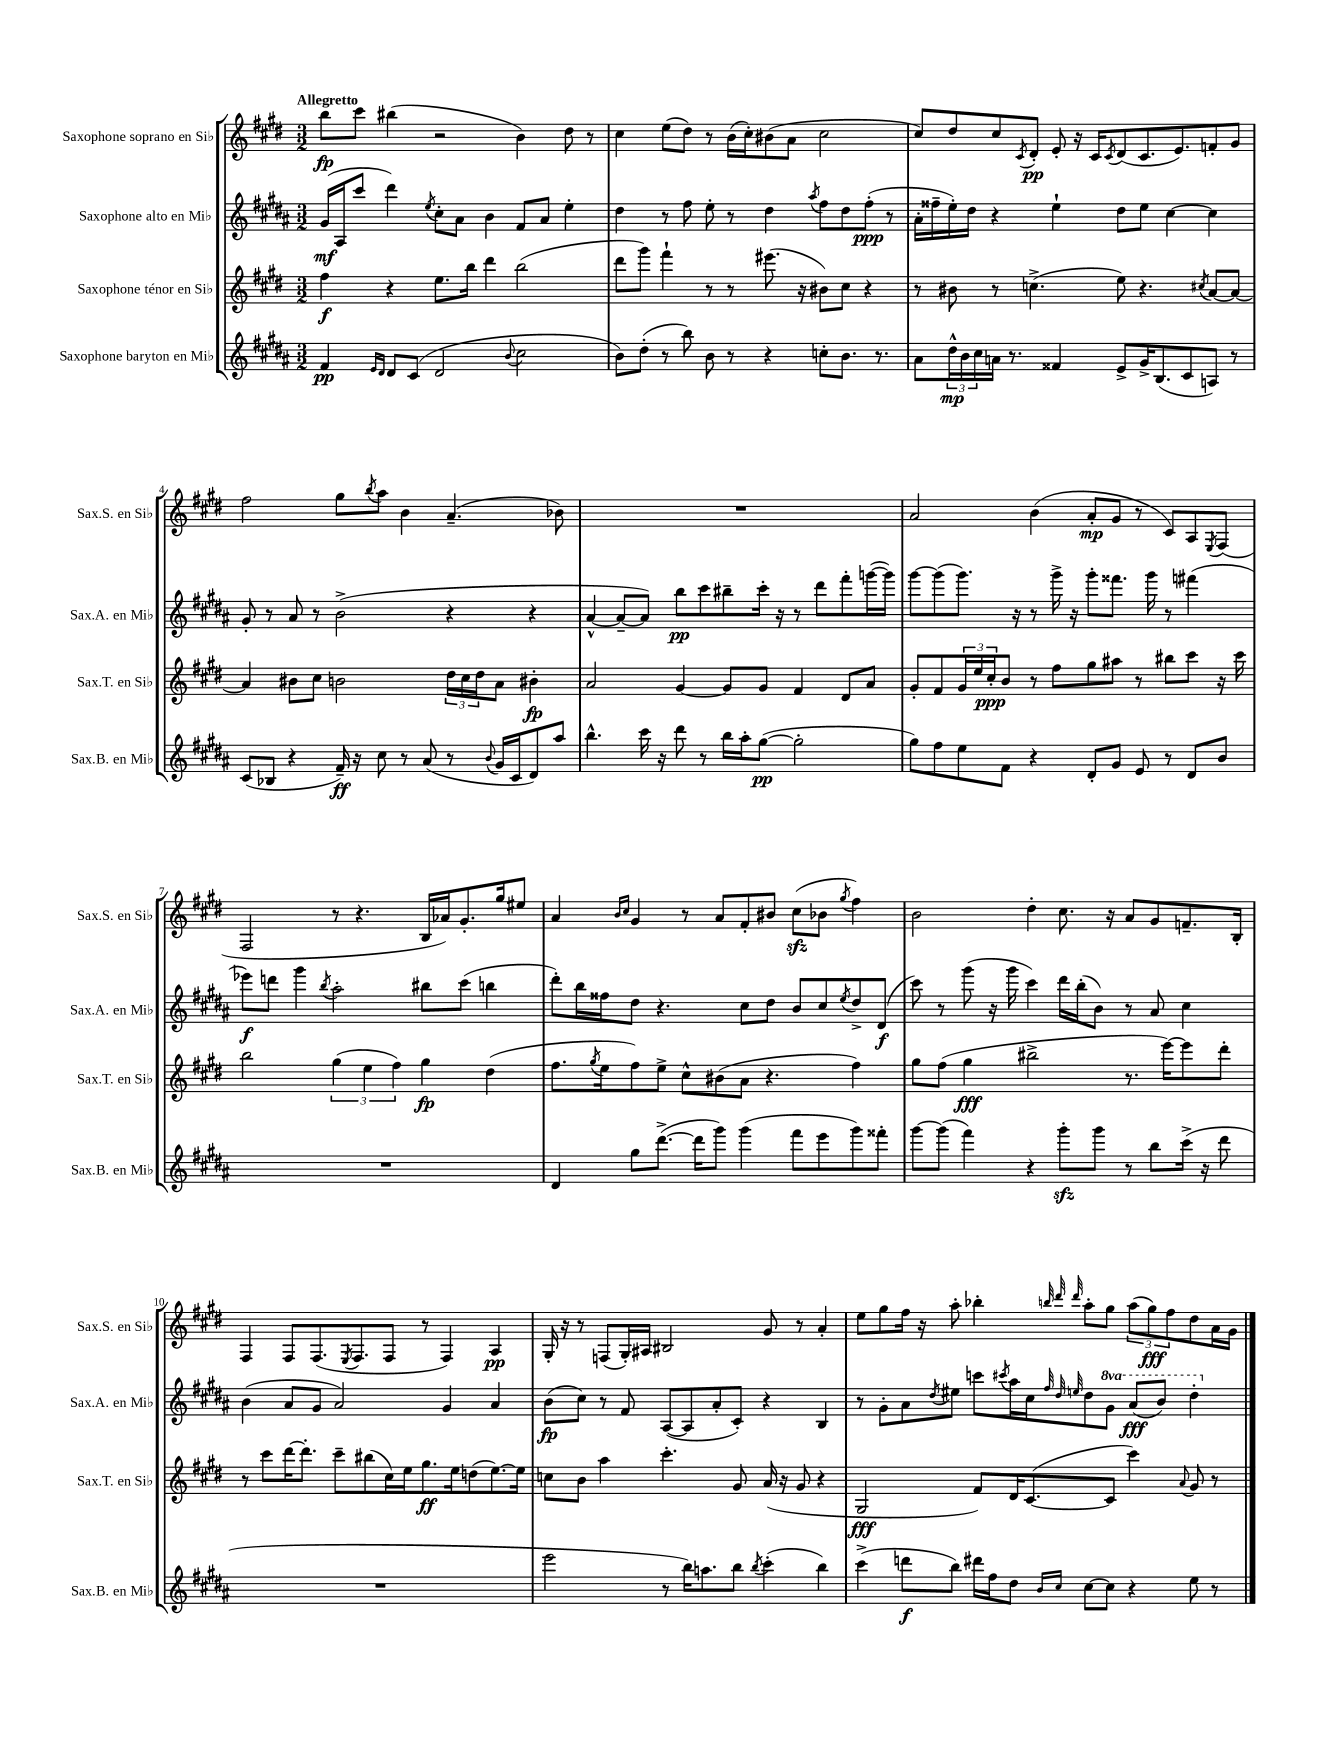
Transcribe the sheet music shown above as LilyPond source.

<<
\new StaffGroup <<
\new Staff = "s0" \with { instrumentName = "Saxophone soprano en Sib" shortInstrumentName = "Sax.S. en Sib" } {
    \clef treble \key e \major \numericTimeSignature \time 3/2 \tempo "Allegretto"
    b''8\fp cis'''8 bis''4( r2 b'4) dis''8 r8 |
    cis''4 e''8( dis''8) r8 b'16( cis''16-.) bis'8( a'8 cis''2 |
    cis''8) dis''8 cis''8 \acciaccatura { cis'8 } dis'8-.\pp e'8-. r16 cis'16 \acciaccatura { cis'8 } dis'8( cis'8. e'8.) f'8-. gis'8 |
    fis''2 gis''8 \acciaccatura { b''8 } a''8 b'4 a'4.--( bes'8) |
    R1. |
    a'2 b'4( a'8-.\mp gis'8 r8 cis'8) a8 \acciaccatura { e8 } fis8( |
    fis2 r8 r4. b16 aes'16) gis'8.-. gis''16 eis''8 |
    a'4 \grace { b'16 cis''16 } gis'4 r8 a'8 fis'8-. bis'8 cis''8\sfz( bes'8 \acciaccatura { gis''8 } fis''4) |
    b'2 dis''4-. cis''8. r16 a'8 gis'8 f'8.-- b16-. |
    fis4 fis8 fis8.( \acciaccatura { e8 } fis8. fis8 r8 fis4) a4\pp |
    gis16-. r16 r8 f8( gis16-.) ais16 bis2 gis'8 r8 a'4-. |
    e''8 gis''8 fis''16 r16 a''8-. bes''4-. \grace { b''32 dis'''32 dis'''32 } a''8-. gis''8 \tuplet 3/2 { a''8( gis''8\fff) fis''8 } dis''8 a'16 gis'16 \bar "|." |
}
\new Staff = "s1" \with { instrumentName = "Saxophone alto en Mib" shortInstrumentName = "Sax.A. en Mib" } {
    \clef treble \key b \major \numericTimeSignature \time 3/2 \set Staff.ottavationMarkups = #ottavation-simple-ordinals
    gis'16\mf( ais16 cis'''8 dis'''4) \acciaccatura { e''8 } cis''8-. ais'8 b'4 fis'8 ais'8 e''4-. |
    dis''4 r8 fis''8 e''8-. r8 dis''4 \acciaccatura { ais''8 } fis''8 dis''8 fis''8-.\ppp( r8 |
    ais'16-. fisis''16-- e''16-.) dis''16 r4 e''4-! dis''8 e''8 cis''4~ cis''4 |
    gis'8-. r8 ais'8 r8 b'2->( r4 r4 |
    ais'4~-^ ais'8~-- ais'8) b''8\pp cis'''8 bis''8-- cis'''16-. r16 r8 dis'''8 fis'''8-. g'''16~( g'''16) |
    gis'''8~ gis'''8( gis'''8.) r16 r8 gis'''16-> r16 gis'''8-. fisis'''8. gis'''16 r8 fis'''4( |
    ees'''8\f) d'''8 gis'''4 \acciaccatura { b''8 } ais''2-. bis''8 cis'''8( b''4 |
    dis'''8-.) b''16 fisis''16 dis''8 r4. cis''8 dis''8 b'8 cis''8 \acciaccatura { e''8 } dis''8-> dis'8\f( |
    cis'''8) r8 gis'''8( r16 gis'''16 cis'''4) dis'''16 b''16-.( b'8) r8 ais'8 cis''4 |
    b'4( ais'8 gis'8 ais'2) gis'4 ais'4 |
    b'8\fp( cis''8) r8 fis'8 ais8~( ais8 ais'8-. cis'8-.) r4 b4 |
    r8 gis'8-. ais'8 \acciaccatura { dis''8 } eis''8 c'''8 \acciaccatura { cis'''8 } ais''16 cis''16 \grace { fis''32 dis''32 e''32 } dis''8 \ottava #1 gis''8 ais''8\fff( b''8) dis'''4-. \ottava #0 \bar "|." |
}
\new Staff = "s2" \with { instrumentName = "Saxophone ténor en Sib" shortInstrumentName = "Sax.T. en Sib" } {
    \clef treble \key e \major \numericTimeSignature \time 3/2
    fis''4\f r4 e''8. b''16 dis'''4 b''2( |
    dis'''8 gis'''8) fis'''4-! r8 r8 eis'''8.( r16 bis'8) cis''8 r4 |
    r8 bis'8 r8 c''4.->( e''8) r4. \acciaccatura { cis''8 } a'8~ a'8~ |
    a'4 bis'8 cis''8 b'2 \tuplet 3/2 { dis''16 cis''16 dis''16 } a'8 bis'4-.\fp |
    a'2 gis'4~ gis'8 gis'8 fis'4 dis'8 a'8 |
    gis'8-. fis'8 \tuplet 3/2 { gis'16 e''16 cis''16-.\ppp } b'8 r8 fis''8 gis''8 ais''8 r8 bis''8 cis'''8 r16 cis'''16 |
    b''2 \tuplet 3/2 { gis''4( e''4 fis''4) } gis''4\fp dis''4( |
    fis''8. \acciaccatura { gis''8 } e''16 fis''8) e''8-> cis''8-^ bis'8( a'8 r4. fis''4) |
    gis''8 fis''8( gis''4\fff bis''2-> r8. e'''16~) e'''8 dis'''8-. |
    r8 cis'''8 dis'''16~ dis'''8.-. cis'''8-- bis''8( cis''16) e''16 gis''8.\ff e''16 d''8( e''8.~) e''16 |
    c''8 b'8 a''4 cis'''4.-. gis'8 a'16( r16 gis'8 r4 |
    gis2\fff fis'8) dis'16 cis'8.~( cis'8 cis'''4) \appoggiatura { a'8 } gis'8 r8 \bar "|." |
}
\new Staff = "s3" \with { instrumentName = "Saxophone baryton en Mib" shortInstrumentName = "Sax.B. en Mib" } {
    \clef treble \key b \major \numericTimeSignature \time 3/2
    fis'4\pp \grace { e'16 dis'16 } dis'8 cis'8( dis'2 \appoggiatura { b'8 } cis''2 |
    b'8) dis''8-.( r8 b''8) b'8 r8 r4 c''8-. b'8. r8. |
    ais'8 \tuplet 3/2 { dis''16-^\mp b'16 cis''16 } a'16 r8. fisis'4 e'8-> gis'16-> b8.( cis'8 a8) r8 |
    cis'8( bes8 r4 fis'16--\ff) r16 cis''8 r8 ais'8( r8 \appoggiatura { b'8 } gis'16 cis'16 dis'8) ais''8 |
    b''4.-^ cis'''16 r16 dis'''8 r8 b''16 ais''16-. gis''8~\pp( gis''2-. |
    gis''8) fis''8 e''8 fis'8 r4 dis'8-. gis'8 e'8 r8 dis'8 b'8 |
    R1. |
    dis'4 gis''8 dis'''8.~->( dis'''16 gis'''8) gis'''4( fis'''8 e'''8 gis'''8) fisis'''8-. |
    gis'''8~ gis'''8( fis'''4) r4 gis'''8-.\sfz gis'''8 r8 b''8 cis'''16->( r16 dis'''8 |
    R1. |
    e'''2 r8 b''16) a''8. b''8 \acciaccatura { b''8 } cis'''4-.( b''4) |
    cis'''4->( d'''8\f b''8) dis'''16 fis''16 dis''8 \grace { b'16 cis''16 } cis''8~ cis''8 r4 e''8 r8 \bar "|." |
}
>>
>>
